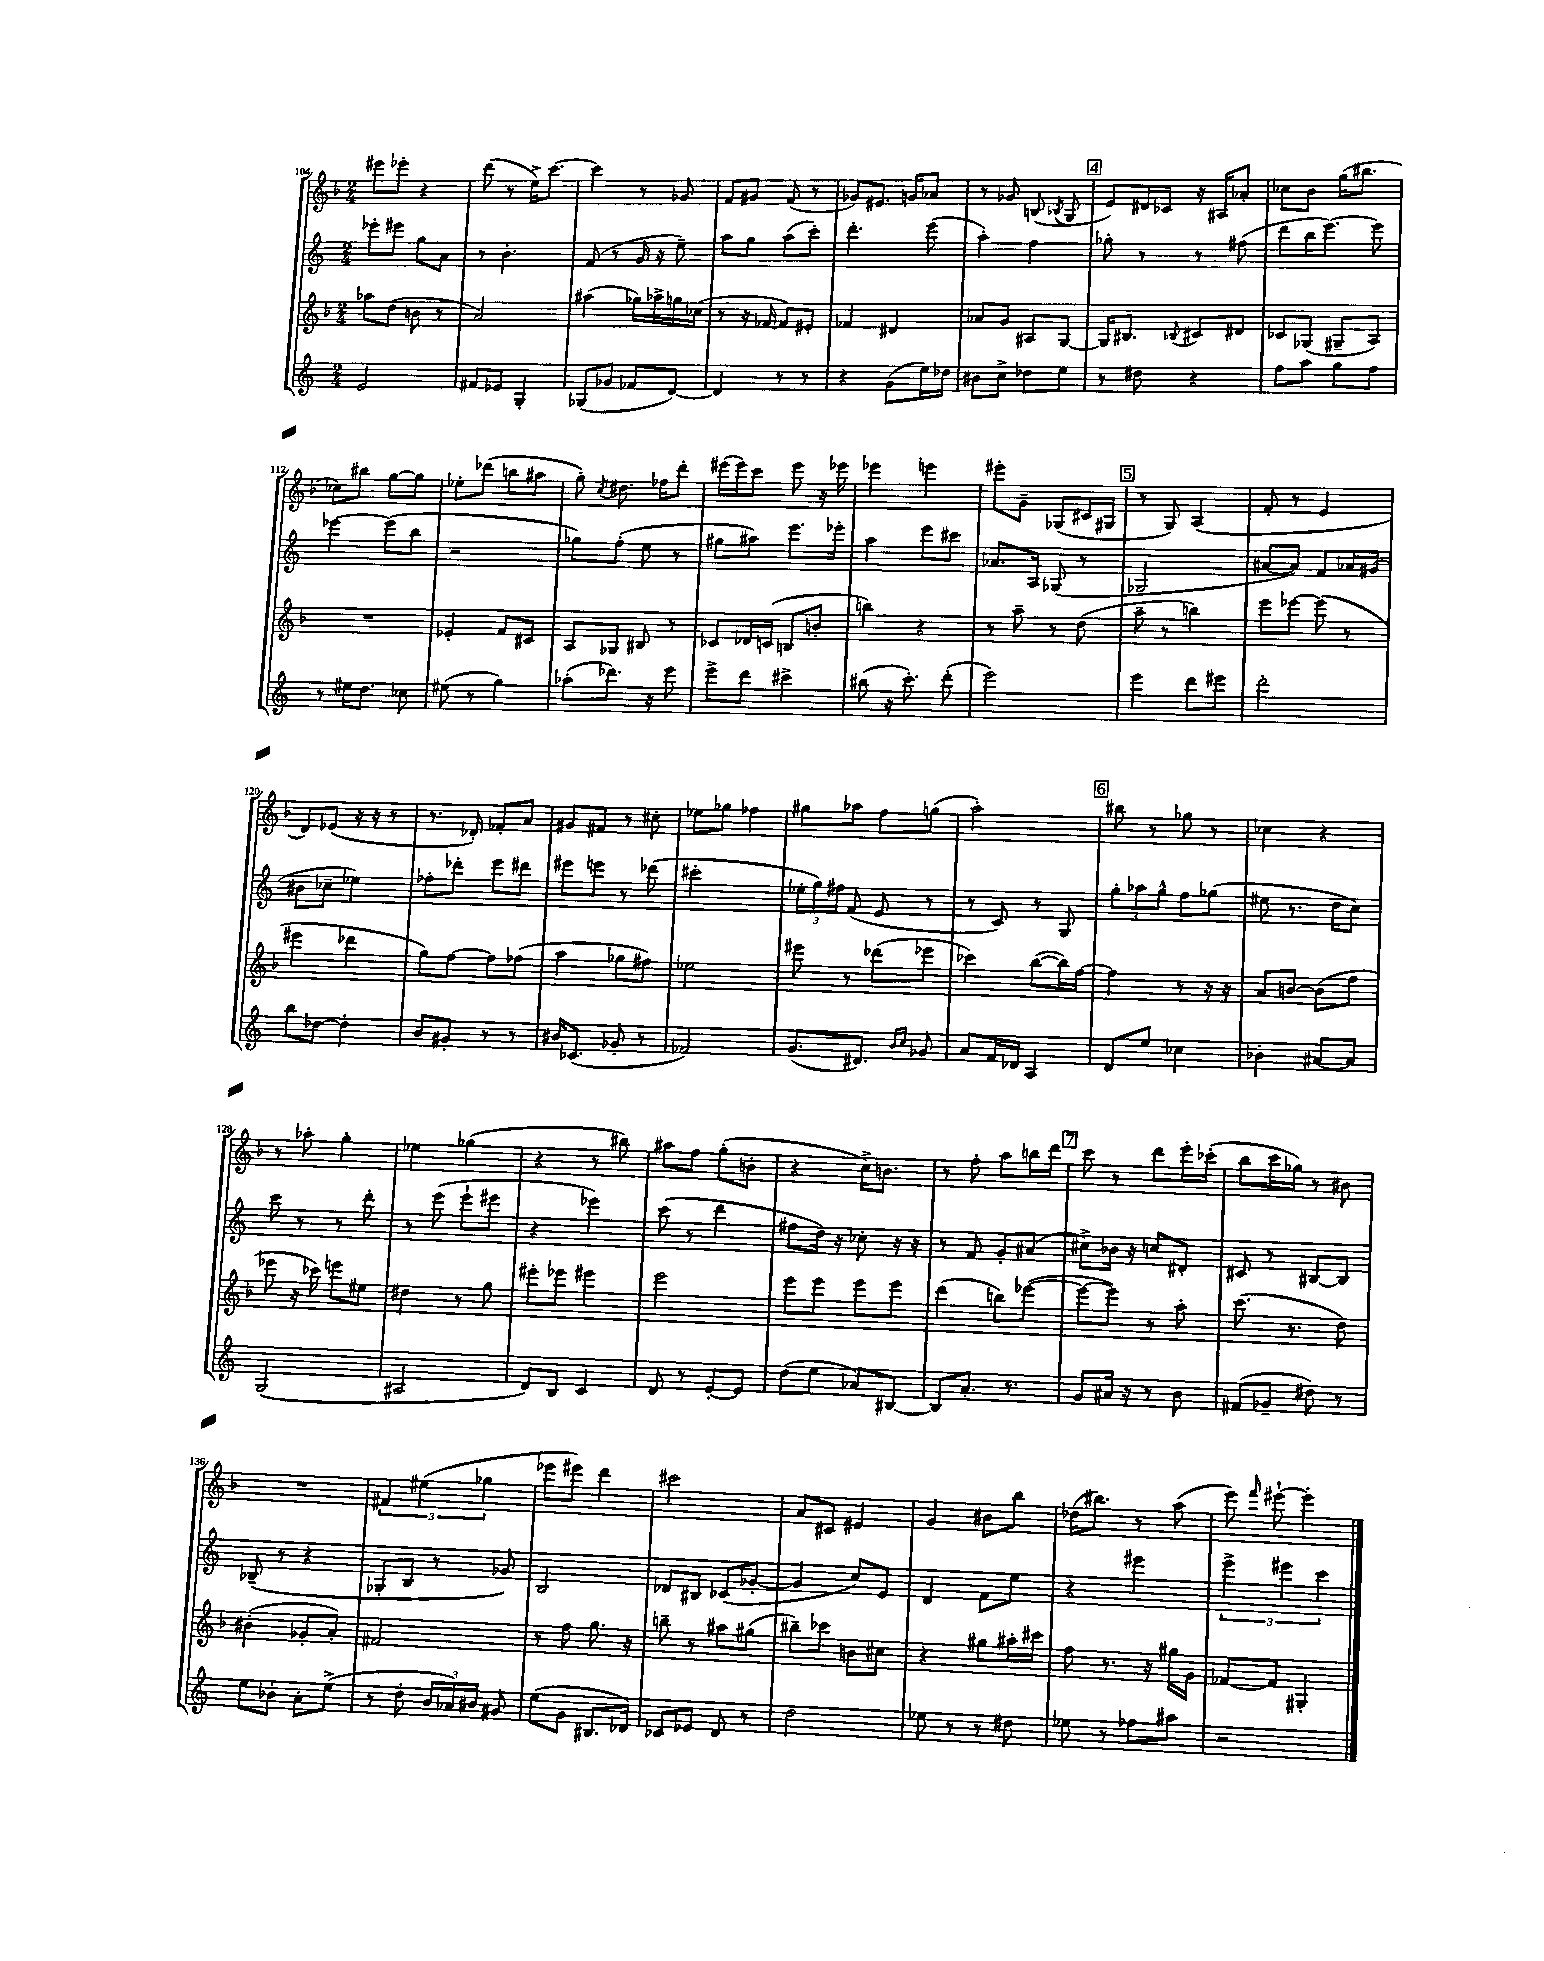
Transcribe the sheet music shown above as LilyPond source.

<<
\new StaffGroup <<
\new Staff = "s0" {
    \clef treble \key f \major \numericTimeSignature \time 2/4
    \autoBeamOff eis'''8[ ees'''8]-. r4 |
    d'''8( r8 e''16[->) c'''8.]~ |
    c'''4 r8 ges'8 |
    f'8[ gis'8] f'8( r8 |
    ges'8[) eis'8.] g'16[ aes'8] |
    r8 ges'8 b8( \acciaccatura { bes8 } g8 |
    \mark \markup { \box "4" } e'8[) dis'16 ces'16] r16 ais16[ aes'8]-. |
    ces''8[ bes'8] g''16[( bis''8.] |
    ces''8[) bis''8] g''8[~ g''8] |
    ees''8[-. des'''8]( b''8[ ais''8] |
    g''8-.) \acciaccatura { c''8 } dis''8. fes''16[ d'''8]-. |
    eis'''16[( eis'''16) c'''8] eis'''8 r16 ees'''16 |
    ees'''4 e'''4 |
    eis'''8[-. g'8]-- ges8[( cis'16 gis16] |
    \mark \markup { \box "5" } r8 g8) a4( |
    f'8-. r8 e'4 |
    d'8[) ees'8]( r16 r16 r8 |
    r8. des'16-.) fes'8[-. a'8] |
    gis'8[ fis'8] r8 cis''8-. |
    ees''8[ ges''8] fes''4 |
    gis''8[ aes''8] f''8[ g''8]( |
    a''2-.) |
    \mark \markup { \box "6" } bis''8 r8 ges''8 r8 |
    ces''4 r4 |
    r8 aes''8-. g''4-. |
    ees''4 ges''4( |
    r4 r8 bis''8) |
    ais''8[ f''8] g''8[-.( b'8]-. |
    r4 c''16[->) b'8.] |
    r8 f''8-. a''8[ b''16 d'''16] |
    \mark \markup { \box "7" } c'''8 r8 d'''8[ e'''16-. ces'''16]-.( |
    bes''8[ c'''16 ges''16]) r8 bis'8 |
    R2 |
    \tuplet 3/2 { fis'4 eis''4( ges''4 } |
    ees'''8[ eis'''8]) d'''4 |
    cis'''2 |
    a'8[ cis'8] eis'4 |
    g'4 bis'8[ bes''8] |
    des''16[( bis''8.]) r8 a''8( |
    e'''8) \grace { f'''16 } eis'''8~-! eis'''4-. \bar "|." |
}
\new Staff = "s1" {
    \clef treble \key c \major \numericTimeSignature \time 2/4
    \autoBeamOff ees'''8[-. eis'''8] g''8[ a'8] |
    r8 b'4.-. |
    f'8( r8 g'16 r16 e''8--) |
    a''8[ g''8] a''8[( c'''8]-.) |
    d'''4.-. e'''8( |
    a''4-.) f''4 |
    \mark \markup { \box "4" } ges''8-. r8 r8 fis''8( |
    d'''8[ b''16 e'''8.]~) e'''8 |
    ees'''4~ ees'''8[( b''8] |
    r2 |
    ges''8[) f''8]-.( e''8 r8 |
    gis''8[ ais''8]) e'''8.[ ees'''16]-. |
    a''4 e'''8[ cis'''8] |
    aes'8.[ a16] ges8( r8 |
    \mark \markup { \box "5" } ges2 |
    ais'8[~ ais'8]) f'8[ aes'16 gis'16]( |
    bis'8[ ces''8]-- ees''4) |
    fes''8[-. des'''8]-. e'''8[ dis'''8] |
    eis'''8[ e'''8] r8 des'''8( |
    cis'''2-. |
    \tuplet 3/2 { ees''16[-. g''16) fis''16] } f'8( e'8 r8 |
    r8 c'8) r8 g8 |
    \mark \markup { \box "6" } \tuplet 3/2 { g''8[-. aes''8 g''8]-^ } f''8[ ges''8]( |
    eis''8 r8. d''16[ c''8]) |
    c'''8 r8 r8 d'''8-. |
    r8 e'''8( e'''8[-! eis'''8] |
    r4 ees'''4) |
    c'''8( r8 d'''4 |
    fis''8[ d''16]) r16 ces''8-. r16 r16 |
    r8 f'8 g'8[-. ais'8]( |
    \mark \markup { \box "7" } cis''8[->) bes'16] r16 c''8[ dis'8]-. |
    cis'8 r8 bis8[~ bis8] |
    bes8--( r8 r4 |
    ges8[-. b8] r8 ges'8) |
    b2 |
    des'8[ bis8] ces'8[( ges'8]~-. |
    ges'4 c''8[) e'8] |
    d'4 f'8[ e''8] |
    r4 eis'''4 |
    \tuplet 3/2 { e'''4-> eis'''4 c'''4 } \bar "|." |
}
\new Staff = "s2" {
    \clef treble \key f \major \numericTimeSignature \time 2/4
    \autoBeamOff aes''8[ d''8]( b'8 r8 |
    a'2) |
    ais''4( ges''16[) aes''16-> g''16 ces''16]( |
    r8 r16 fes'16~ fes'8[) eis'8]-. |
    fes'4 dis'4 |
    aes'8[ g'8] ais8[ g8]~ |
    \mark \markup { \box "4" } g16[ bis8.] \appoggiatura { bes8 } cis'8[ dis'8] |
    ces'8[ ges8]( gis8[-- a8]) |
    R2 |
    ees'4-. f'8[ cis'8] |
    a8[ ges8] bis8 r8 |
    ces'8[ des'16 c'16]( b8[ b'8]-. |
    b''4) r4 |
    r8 a''8-- r8 d''8( |
    \mark \markup { \box "5" } a''8-- r8 b''4) |
    e'''8[ ees'''8]~ ees'''8( r8 |
    eis'''4 des'''4 |
    g''8[) f''8]~ f''8[ fes''8]( |
    a''4 ges''8[ fis''8]) |
    ees''2 |
    eis'''8 r8 des'''8[( ees'''8] |
    ces'''4) bes''8[~( bes''16) f''16]~ |
    \mark \markup { \box "6" } f''4 r8 r16 r16 |
    a'8[ b'8]~ b'8[( f''8] |
    ees'''8 r16 ces'''16) e'''8[ eis''8] |
    dis''4 r8 g''8 |
    eis'''8[-. ees'''8] eis'''4 |
    e'''2 |
    e'''8[ e'''8] e'''8[ e'''8] |
    d'''4( b''8[) ees'''8]~( |
    \mark \markup { \box "7" } ees'''8[~ ees'''8]) r8 a''8-. |
    c'''8.( r8. d''8) |
    bis'4-.( ges'8[-. a'8]-.) |
    fis'2 |
    r8 f''8 g''8. r16 |
    b''8-- r8 ais''8[ gis''8]( |
    bis''8[--) ces'''8] b'8[ cis''8] |
    r4 gis''8[ ais''16-. cis'''16] |
    f''8 r8. r16 gis''16[ g'16] |
    fes'8[~ fes'8] gis4-. \bar "|." |
}
\new Staff = "s3" {
    \clef treble \key c \major \numericTimeSignature \time 2/4
    \autoBeamOff e'2 |
    fis'8[ ees'8] g4-. |
    ges8[( ges'8] fes'8[ d'8]~) |
    d'4 r8 r8 |
    r4 g'8[( e''16) des''16] |
    bis'8[ c''8]-> des''8[ e''8] |
    \mark \markup { \box "4" } r8 dis''8 r4 |
    f''8[ a''8] g''8[ f''8] |
    r8 eis''16[ d''8.] ces''8 |
    eis''8( r8 g''4) |
    aes''8[-.( des'''8.]) r16 e'''8 |
    e'''8[-> d'''8] cis'''4-> |
    bis''8( r16 c'''8.-.) d'''8-.( |
    e'''2) |
    \mark \markup { \box "5" } e'''4 d'''8[ eis'''8] |
    d'''2-. |
    b''8[ des''8]~ des''4-. |
    b'8[ gis'8]-. r8 r8 |
    bis'16[ ces'8.]( ges'8-. r8 |
    fes'2) |
    g'8.[( dis'8.]) \grace { b'16[ c''16] } ges'8 |
    a'8[ f'16 des'16] a4 |
    \mark \markup { \box "6" } d'8[ e''8] ces''4 |
    bes'4-. ais'8[~ ais'8] |
    g2( |
    ais2 |
    d'8[) b8] c'4 |
    d'8 r8 e'8[~-. e'8] |
    d''8[( e''8] aes'8[) bis8]~ |
    bis8[ a'8.]-. r8. |
    \mark \markup { \box "7" } g'8[ ais'16] r16 r8 b'8 |
    fis'8[( ges'8]-- dis''8) r8 |
    e''8[ bes'8]-. a'8[-. e''8]->( |
    r8 d''8-. \tuplet 3/2 { b'16[ aes'16) bis'16] } gis'8 |
    e''8[( g'8] bis8.[ des'16]) |
    ces'8[ ees'8] d'8 r8 |
    d''2 |
    ees''8 r8 r8 dis''8 |
    ees''8 r8 fes''8[ ais''8] |
    r2 \bar "|." |
}
>>
>>
\layout { \context { \Score currentBarNumber = #104 } }
